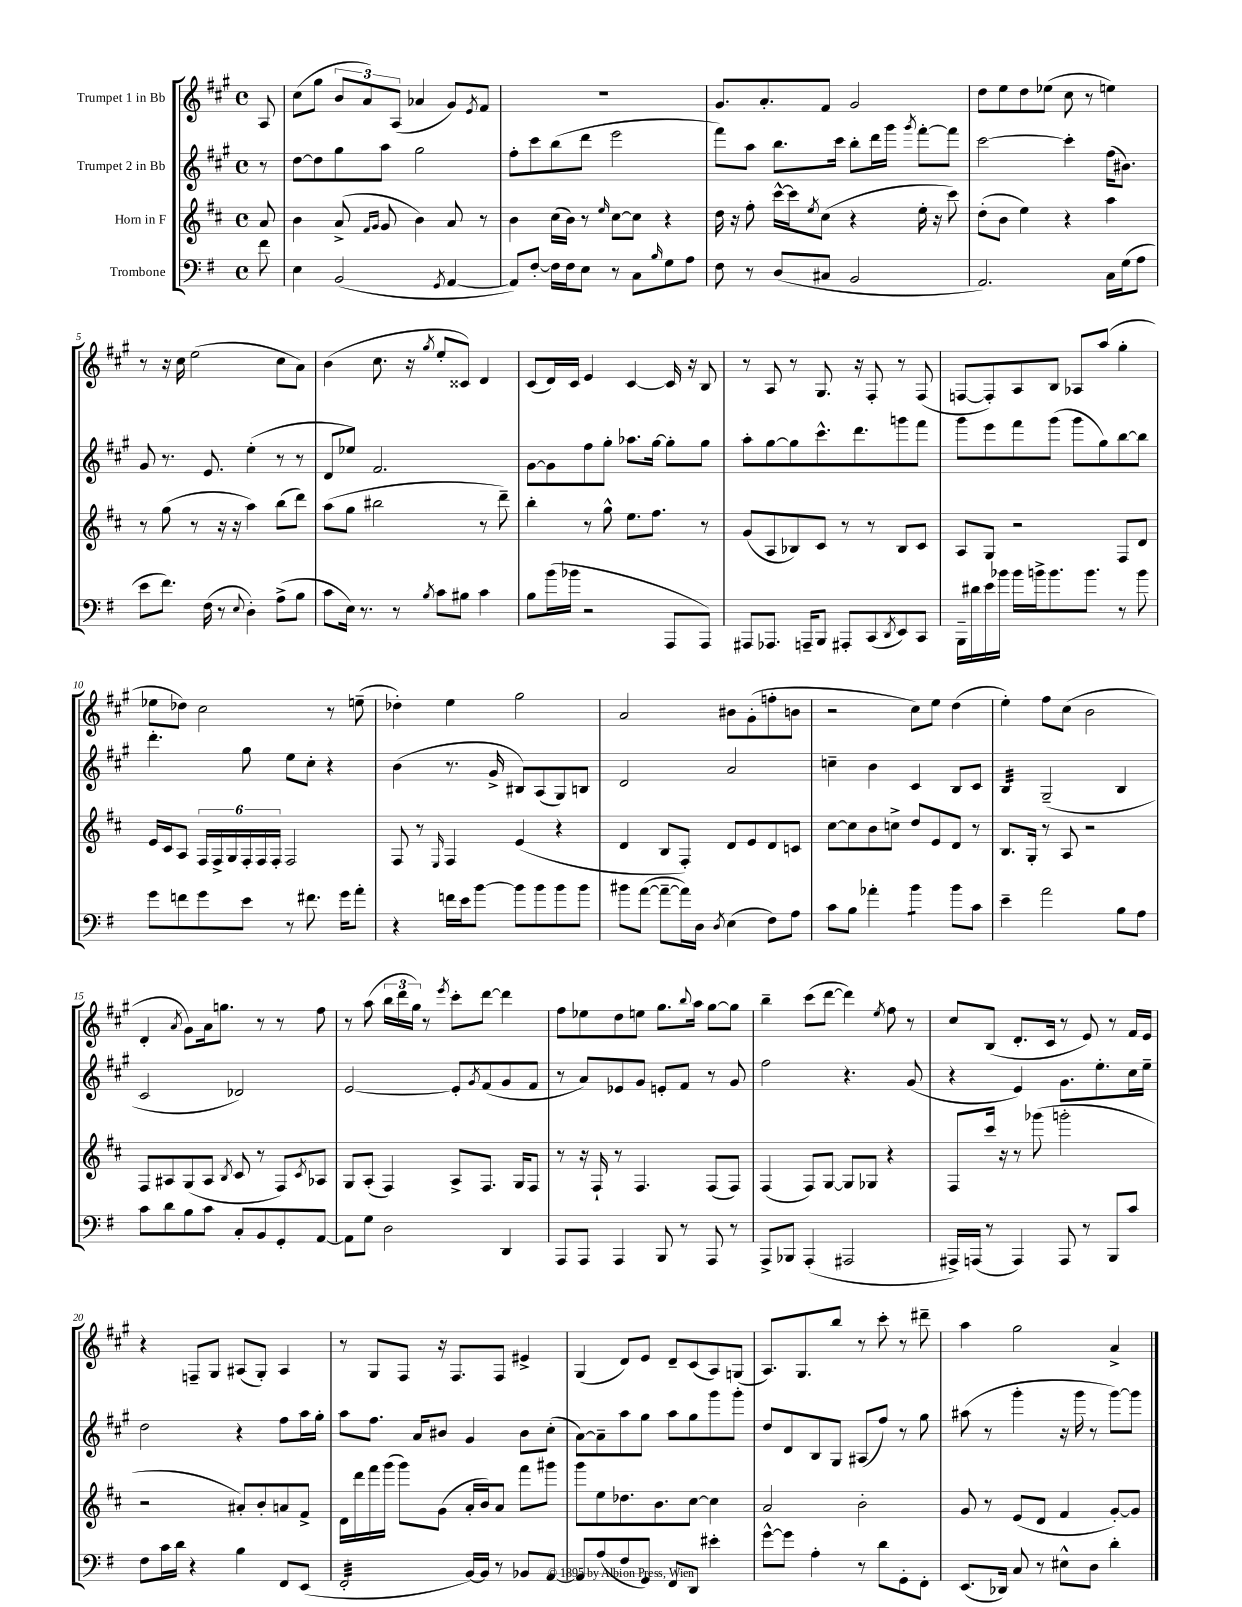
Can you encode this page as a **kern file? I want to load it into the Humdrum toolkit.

**kern	**kern	**kern	**kern
*staff4	*staff3	*staff2	*staff1
*clefF4	*clefG2	*clefG2	*clefG2
*k[f#]	*k[f#c#]	*k[f#c#g#]	*k[f#c#g#]
*M4/4	*M4/4	*M4/4	*M4/4
*met(c)	*met(c)	*met(c)	*met(c)
8f#\	8a/	8r	8A/
=	=	=	=
4E\	4b\	[8dd\L	(8cc#\L
.	.	8dd\]	8gg#\J
(2BB/	(8a^/	8gg#\	12b/L
.	.	.	12a/)
.	16qqf#/LL	.	.
.	16qqg/JJ	.	.
.	8g/	8aa\J	.
.	.	.	(12A/J
.	4b\)	2gg#\	4a-/
8qGG/	.	.	.
[4AA/	8a/	.	8g#/L)
.	.	.	8qe/
.	8r	.	8f#/J
=	=	=	=
8AA/]L)	4b\	8ff#'\L	1r
[8F#'/J	.	8ccc#\	.
16F#\]LL	(16cc#\LL	(8bb\	.
16F#\J	16b\JJ)	.	.
8E\J	8r	8ddd\J	.
.	16qqee/	.	.
8r	[8cc#\L	2eee\	.
8C\L	8cc#\]J	.	.
16qqB/	.	.	.
8G\	4r	.	.
8A\J	.	.	.
=	=	=	=
8F#\	16dd\	8fff#\L)	8.g#/L
.	16r	.	.
8r	8ff#'\	8aa\J	.
.	.	.	8.a'/
(8D/L	[16ccc#^^\LL	8.bb\L	.
.	16ccc#\]J	.	.
.	8qee/	.	.
8C#/J	(8cc#\J	.	8f#/J
.	.	16ccc#\Jk	.
2BB/	4r	8bb'\L	2g#/
.	.	16ddd\L	.
.	.	16ggg#\JJ	.
.	.	8qggg#/	.
.	16ee'\	[8fff#'\L	.
.	16r	.	.
.	8ccc#\)	8fff#\]J	.
=	=	=	=
2.AA/)	(8dd'\L	[2ccc#\	8dd\L
.	8b\J	.	8ee\
.	4ee\)	.	8dd\
.	.	.	(8ee-\J
.	4r	4ccc#'\]	8cc#\
.	.	.	8r
16C\LL	4aa\	(16ff#\LK	4ee\)
(16G\J	.	8.b#\J)	.
8A\J	.	.	.
=	=	=	=
8e\L	8r	8g#/	8r
8.f#\J)	(8gg\	8.r	16r
.	.	.	16cc#\
.	8r	.	(2ee\
(16F#\	.	8.e/	.
8r	16r	.	.
.	16r	.	.
8qqE/	.	.	.
4D'\)	4aa\)	(4ee'\	.
(8A^\L	(8bb\L	8r	8cc#\L
8B\J	8ddd\J)	8r	8a\J)
=	=	=	=
8c\L	(8aa\L	8d/L	(4b\
16E\Jk)	8gg\J	8ee-/J)	.
8.r	.	.	.
.	2bb#\	2.f#/	8.cc#\
8r	.	.	.
.	.	.	16r
8qB/	.	.	8qgg#/
8c\L	.	.	8ee'/L
8B#\J	.	.	8c##/J)
4c\	8r	.	4d/
.	8ddd~\)	.	.
=	=	=	=
8B\L	4bb'\	[8g#\L	(8c#/L
(16b\L	.	8g#\]	16d/L)
16b-\JJ	.	.	16c#/JJ
2r	8r	8ff#\	4e/
.	8gg^^\	8gg#'\J	.
.	8.ee\L	8.aa-\L	[4c#/
.	8.ff#\J	[16gg#\Jk	.
8AAA/L	.	8gg#'\]L	16c#/]
.	.	.	16r
8AAA/J)	8r	8gg#\J	8B/
=	=	=	=
8AAA#/L	(8g/L	8aa'\L	8r
8.AAA-/J	8A/	[8gg#\	8A/
.	8B-/)	8gg#\]	8r
16AAA~/LK	.	.	.
8BBB/J	8c#/J	8.ccc#^^\	8.G#/
8AAA#'/L	8r	.	.
.	.	8.ddd\	16r
(8CC/	8r	.	8F#'/
8qDD/	.	.	.
8EE/)	8B-/L	8ggg\	8r
8CC/J	8c#/J	8fff#\J	(8F#/
=	=	=	=
16BBB~\LL	8A/L	8ggg#\L	[8F/L
16d#\	.	.	.
16e\	8G/J	8eee\	8F'/])
16b-\JJ	.	.	.
16b-\LL	2r	8fff#\	8A/
16b^\J	.	.	.
8.b\	.	(8ggg#\J	8B/J
.	.	8ggg#\L	8A-/L
8.b\J	.	.	.
.	.	8gg#\)	(8aa/J
8r	8F#/L	[8bb\	4gg#'\
8b\	8d/J	8bb\]J	.
=	=	=	=
8g\L	16e/LL	4.ddd'\	8ee-\L
.	16c#/J	.	.
8f\	8A/J	.	8dd-\J)
8g\	24F#/LL	.	2cc#\
.	24F#^/	.	.
.	24G/	.	.
8e\J	24F#'/	8gg#\	.
.	24F#/	.	.
.	24F#'/JJ	.	.
8r	2F#/	8ee\L	.
8.f#\	.	8cc#'\J	.
.	.	4r	8r
16g\LK	.	.	.
8a'\J	.	.	(8ee~\
=	=	=	=
4r	8F#/	(4b\	4dd-'\)
.	8r	.	.
.	16qqE/	.	.
16f\LL	4F#/	8.r	4ee\
16e\J	.	.	.
[8b\J	.	.	.
.	.	16g#^/	.
8b\]L	(4e/	8B#/L)	2gg#\
8b\	.	(8A/	.
8b\	4r	8G#/)	.
8b\J	.	8B/J	.
=	=	=	=
8b#\L	4d/	2d/	2a/
([8a\J	.	.	.
8a~\_L	8B/L	.	.
16a\]L)	8F#'/J)	.	.
16D\JJ	.	.	.
8qD/	.	.	.
(4E\	8d/L	2a/	8b#\L
.	8e/	.	(8g#'\
8F#\L)	8d/	.	8ff'\
8A\J	8c/J	.	8b\J
=	=	=	=
8c\L	[8cc#\L	4cc~\	2r
8B\J	8cc#\]	.	.
4a-'\	8b\	4b\	.
.	8cc^\J	.	.
4b\	8dd/L	4c#/	8cc#\L)
.	8e/	.	8ee\J
8b\L	8d/J	8B/L	(4dd\
8c\J	8r	8c#/J	.
=	=	=	=
4e~\	8.B/L	4B/	4ee'\)
.	16G'/Jk	.	.
2a\	8r	(2G#~/	8ff#\L
.	8A/	.	(8cc#\J
.	2r	.	2b\
8B\L	.	4B/	.
8A\J	.	.	.
=	=	=	=
8c\L	8F#/L	2c#/	4d'/
8d\	8A#/	.	.
.	.	.	8qa/
8B\	(8G/	.	8g#\L)
8c\J	8A#/J	.	16a\k
.	.	.	8.gg\J
.	8qB/	.	.
8C'/L	8c#/	2d-/)	.
8BB/	8r	.	8r
8GG'/	8F#/L)	.	8r
.	8qc#/	.	.
[8AA/J	8A-/J	.	8ff#\
=	=	=	=
8AA\]L	8G/L	[2e/	8r
8G\J	(8A'/J	.	(8aa\
2D\	4F#/)	.	24bb\LL
.	.	.	24ddd\
.	.	.	24gg#\JJ)
.	.	.	8r
.	.	.	8qeee/
.	8A^/L	8e'/]L	8ccc#'\L
.	.	8qg#/	.
.	8.F#/J	(8f#/	[8ddd\J
4DD/	.	8g#/	4ddd\]
.	16G/LK	.	.
.	8F#/J	8f#/J	.
=	=	=	=
8AAA/L	8r	8r	8ff#\L
8AAA/J	16r	8a/L)	8ee-\
.	16F#`/	.	.
4AAA/	8r	8e-/	8dd\
.	4.F#/	8g#/J	8ee\J
8BBB/	.	8e'/L	8.gg#\L
8r	.	8f#/J	.
.	.	.	8qqbb/
.	.	.	16aa\Jk
8AAA/	(8F#/L	8r	[8gg#\L
8r	8F#/J)	8g#/	8gg#\]J
=	=	=	=
8AAA^/L	(4F#/	2ff#\	4bb~\
8BBB-/J	.	.	.
(4AAA'/	8F#/L)	.	(8ccc#\L
.	[8G/J	.	[8ddd\J
2AAA#/	8G/]L	4.r	4ddd\])
.	8G-/J	.	.
.	.	.	8qee/
.	4r	.	8ff#\
.	.	(8g#/	8r
=	=	=	=
16AAA#^/LL)	8F#/L	4r	8cc#/L
(16AAA/JJ	.	.	.
8r	16ccc#/Jk	.	(8B/J
.	16r	.	.
4AAA/)	8r	4e/)	8.d'/L
.	(8ggg-\	.	.
.	.	.	16c#/Jk
8AAA/	2ggg'\	8.g#\L	8r
8r	.	.	8e/)
.	.	8.ee'\	.
8BBB/L	.	.	8r
8c/J	.	16cc#\L	16f#/LL
.	.	16ee~\JJ	16e/JJ
=	=	=	=
8F#\L	2r	2dd\	4r
16c\L	.	.	.
16d\JJ	.	.	.
4r	.	.	8F~/L
.	.	.	8G#/J
4B\	8a#'/L)	4r	(8A#/L
.	8b'/	.	8G#'/J)
8FF#/L	8a/	8ff#\L	4A#/
(8EE/J	8f#^/J	16aa\L	.
.	.	16gg#'\JJ	.
=	=	=	=
2FF#'/	16d\LL	8aa\L	8r
.	16ddd\	.	.
.	16fff#\	8.ff#\J	8G#/L
.	(16ggg\JJ	.	.
.	8ggg\L)	.	8F#/J
.	.	16a/LK	.
.	(8g\J	8b#/J	16r
.	.	.	8.F#/L
[16BB/LL)	16a'/LL	4g#/	.
16BB/]JJ	16b/J)	.	.
8r	8a/J	.	8F#/J
8BB-/L	8fff#\L	8b#\L	4e#^/
[8AA/J	8ggg#\J	(8cc#'\J	.
=	=	=	=
8AA/]L	8ggg\L	[8a\L)	(4G#/
(8A/	8ee\	8a~\]	.
8F#/	8.dd-\	8aa\	8d/L)
8GG/J)	.	8gg#\J	8e/J
.	8.b\	.	.
8FF#/L	.	8aa\L	8d~/L
8DD/J	[8cc#\J	8gg#\	(8c#/
4e#'\	4cc#\]	8ggg#\	8A/)
.	.	8ggg#'\J	(8G/J
=	=	=	=
[8g^^\L	2a/	8dd/L	8.A/L)
8g\]J	.	8d/	.
.	.	.	8.G#/
4A'\	.	8B/	.
.	.	8G#/J	8bb/J
8r	2b'\	(8A#/L	8r
8d\L	.	8ff#/J)	8ccc#'\
8GG'\	.	8r	8r
8FF#'\J	.	8gg#\	8ddd#~\
=	=	=	=
(8.EE/L	8g/	(8aa#\	4aa\
.	8r	8r	.
16DD-/Jk)	.	.	.
8C/	(8e/L	4ggg#'\	2gg#\
8r	8d/J	.	.
8E#^^\L	4f#/	16r	.
.	.	16ggg#\	.
8D\J	.	8r	.
4d'\	[8g'/L)	[8ggg#\L)	4a^/
.	8g/]J	8ggg#\]J	.
==	==	==	==
*-	*-	*-	*-
